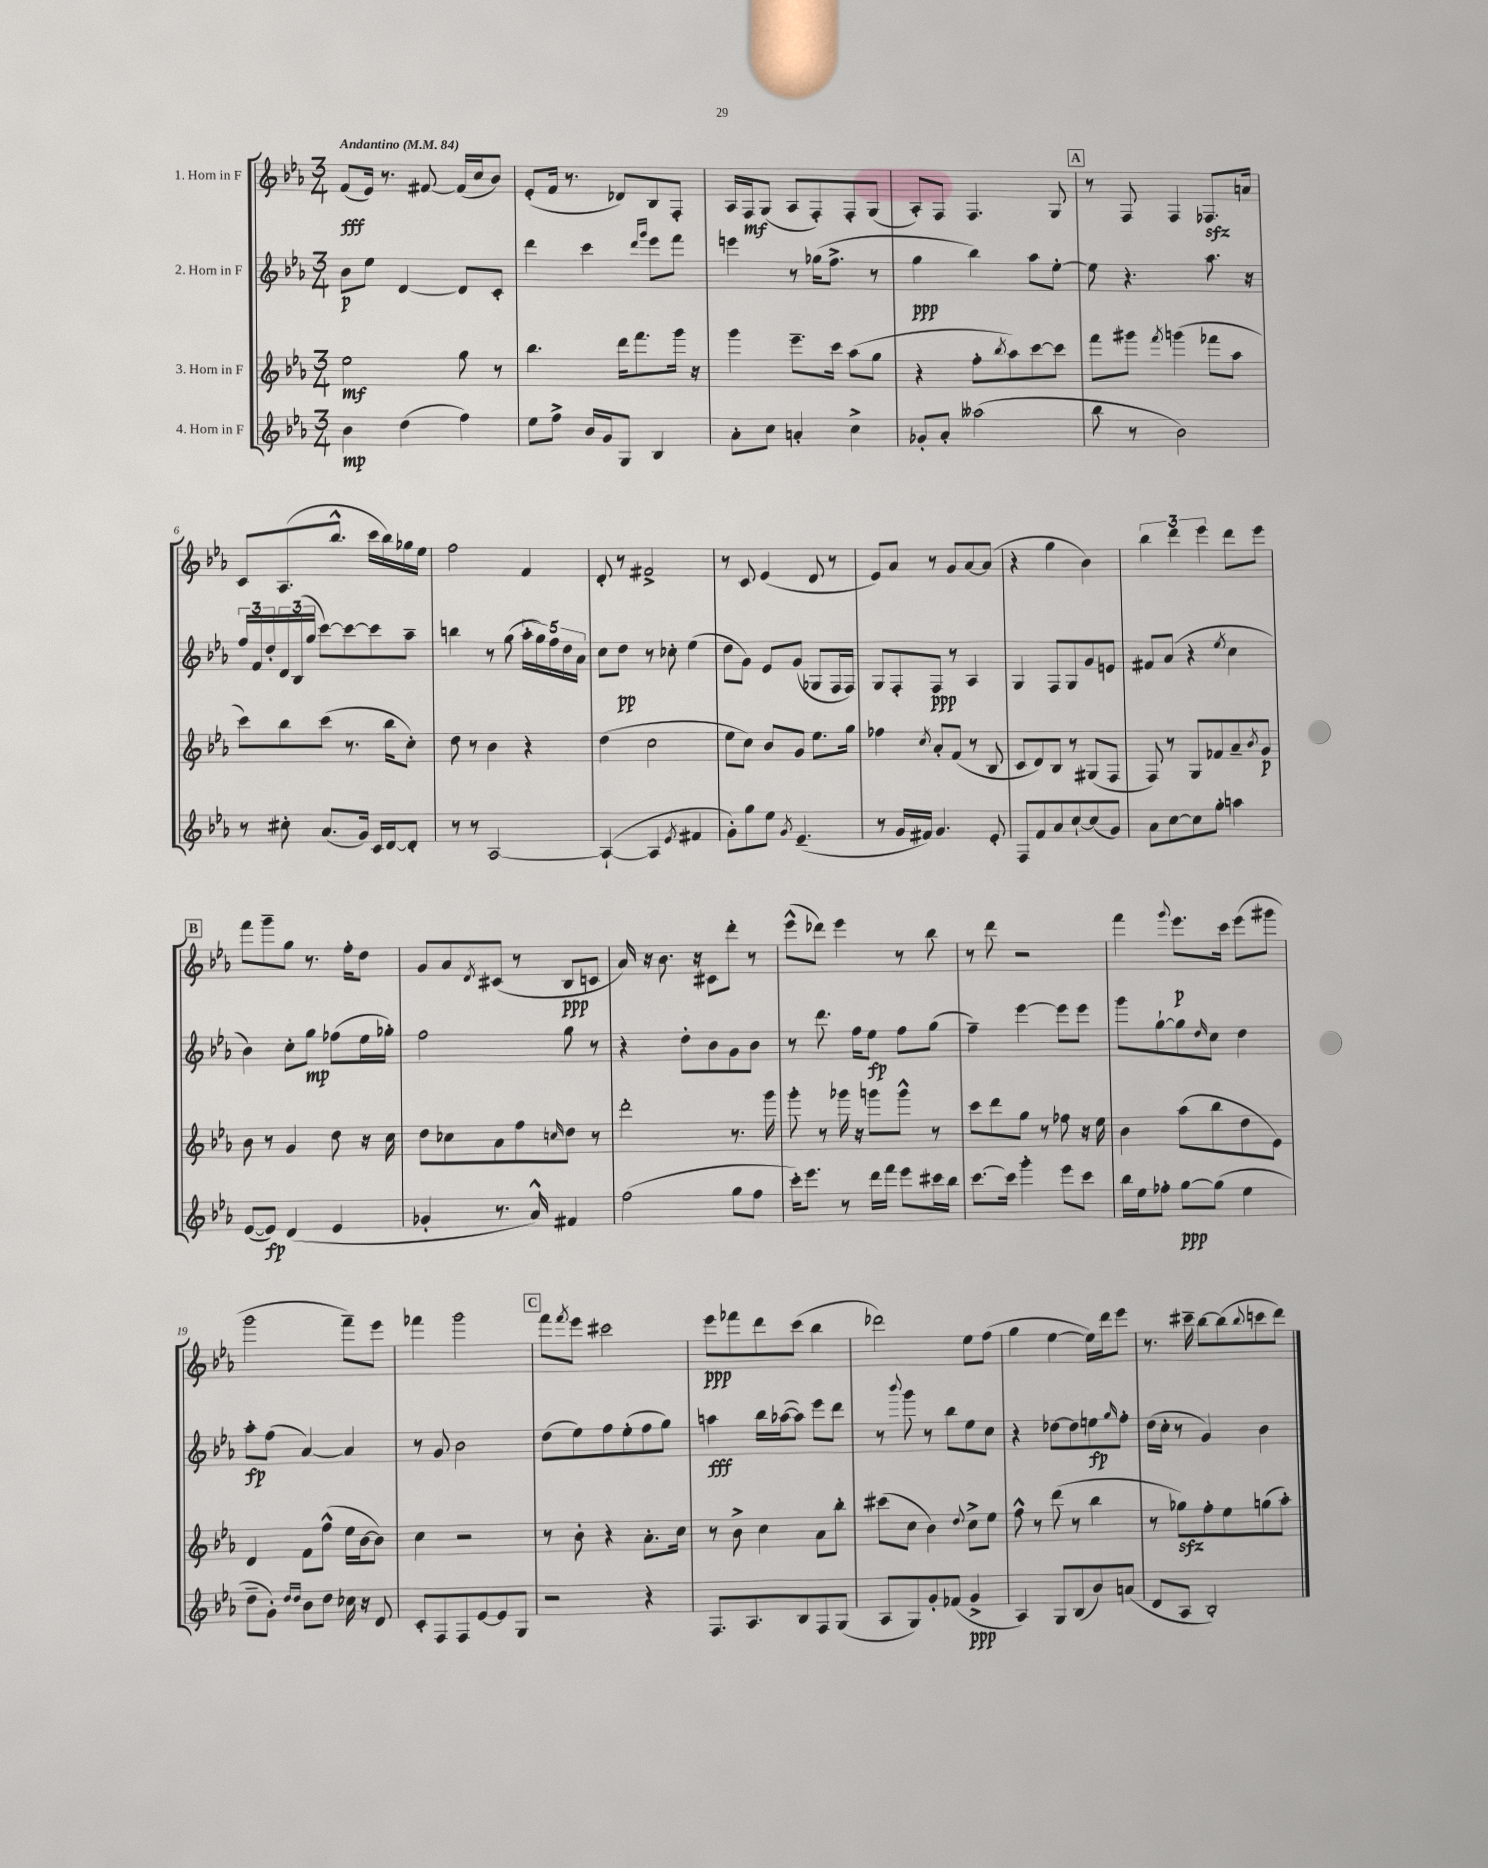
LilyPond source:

<<
\new StaffGroup <<
\new Staff = "s0" \with { instrumentName = "1. Horn in F" } {
    \clef treble \key ees \major \numericTimeSignature \time 3/4 \tempo "Andantino" 4 = 84
    f'8\fff( ees'16) r8. fis'8~ fis'16( c''16 bes'8) |
    ees'8-.( f'16 r8. des'8) bes8 f8-. |
    aes16 f16\mf g8( aes8 f8-.) f8-. g8( |
    aes8-.) f8 f4. g8 |
    \mark \markup { \box "A" } r8 f8 f4 fes8.\sfz a'16 |
    c'8 aes8.( bes''8.-^ c'''16 bes''16) ges''16 ees''16 |
    f''2 f'4 |
    d'8-. r8 fis'2-> |
    r8 c'8 ees'4( d'8 r8 |
    ees'8) aes'8 r8 g'8 aes'8~ aes'8( |
    r4 g''4 bes'4) |
    \tuplet 3/2 { bes''4 d'''4 ees'''4 } d'''8 ees'''8 |
    \mark \markup { \box "B" } f'''8 g'''8-- g''8 r8. f''16-. d''8 |
    g'8 aes'8 \acciaccatura { d'8 } cis'8( r8 bes8\ppp c'8 |
    aes'16) r16 bes'8. r16 cis'8 d'''8-. r8 |
    ees'''8-^( des'''8) ees'''4 r8 bes''8 |
    r8 d'''8 r2 |
    f'''4 \appoggiatura { g'''8 } ees'''8.\p c'''16 ees'''8( gis'''8 |
    g'''2 f'''8--) ees'''8 |
    fes'''4 g'''2 |
    \mark \markup { \box "C" } f'''8 \acciaccatura { f'''8 } ees'''8 cis'''2 |
    ees'''8\ppp fes'''8 d'''8 c'''8( bes''4 |
    des'''2) ees''8 f''8( |
    g''4 ees''4~ ees''16) d'''16 ees'''8 |
    r8. cis'''16-- bes''8~ bes''8( \appoggiatura { bes''8 } c'''8 d'''8) \bar "|." |
}
\new Staff = "s1" \with { instrumentName = "2. Horn in F" } {
    \clef treble \key ees \major \numericTimeSignature \time 3/4
    bes'8\p ees''8 d'4~ d'8 c'8-. |
    d'''4 c'''4 \grace { d'''16 g'''16 } ees'''8 f'''8 |
    e'''4 r8 ges''16( f''8.-> r8 |
    g''4\ppp bes''4) aes''8 ees''8~-. |
    \mark \markup { \box "A" } ees''8 r4. aes''8. r16 |
    \tuplet 3/2 { f''16 f'16 d''16-. } \tuplet 3/2 { d'16 bes16( g''16 } c'''8~) c'''8~ c'''8 aes''8-- |
    b''4 r8 g''8( \tuplet 5/4 { aes''16-. g''16) f''16 d''16 aes'16 } |
    c''8 d''8\pp r8 ces''8-. ees''4( |
    d''8 g'8) ees'8 g'8( ges8 f16 f16) |
    g8 f8-. f8\ppp r8 aes4 |
    g4 f8 g8 g'8 e'8 |
    fis'8 aes'8( r4 \acciaccatura { ees''8 } c''4 |
    \mark \markup { \box "B" } bes'4) c''8-. g''8\mp fes''8( ees''16 ges''16-.) |
    f''2 g''8 r8 |
    r4 d''8-. bes'8 g'8 bes'8 |
    r8 d'''8. f''16 ees''8\fp f''8 g''8( |
    f''4--) ees'''4~ ees'''8 ees'''8 |
    g'''8 g''8~-! g''8 \grace { d''16 } c''8 d''4 |
    aes''8-.\fp f''8( aes'4~) aes'4 |
    r8 g'8 bes'2 |
    \mark \markup { \box "C" } d''8( ees''8) f''8 ees''8-.( f''8 g''8) |
    a''4\fff bes''16 aes''16~( aes''8) ees'''8 d'''8 |
    r8 \appoggiatura { bes'''8 } g'''8 r8 bes''8 ees''8 c''8 |
    r4 des''8~ des''8 e''8\fp \grace { g''16 } f''8-. |
    d''16( c''16-. r8 g'4) bes'4 \bar "|." |
}
\new Staff = "s2" \with { instrumentName = "3. Horn in F" } {
    \clef treble \key ees \major \numericTimeSignature \time 3/4
    ees''2\mf g''8 r8 |
    bes''4. d'''16 f'''8. g'''16 r16 |
    g'''4 ees'''8.-- c'''16 aes''8( g''8 |
    r4 f''8-. \acciaccatura { bes''8 } aes''8) c'''8~ c'''8 |
    \mark \markup { \box "A" } f'''8 gis'''8 \acciaccatura { f'''8 } g'''4( fes'''8 aes''8 |
    c'''8) bes''8 c'''8( r8. bes''16 c''8-.) |
    d''8 r8 bes'4 r4 |
    d''4( c''2 |
    ees''8 c''8) bes'8 g'8 ees''8. g''16 |
    fes''4 \acciaccatura { c''8 } aes'8-. f'8( r8 bes8 |
    c'8 d'8) bes8 r8 gis8( f8 |
    f8) r8 g8 fes'8 aes'8-- \acciaccatura { bes'8 } g'8\p |
    \mark \markup { \box "B" } bes'8 r8 g'4 d''8 r16 c''16 |
    d''8 ces''8 aes'8 f''8 \grace { c''16 } d''8 r8 |
    d'''2-. r8. g'''16 |
    g'''8-. r8 ges'''16 r16 g'''8 g'''8-^ r8 |
    c'''8 d'''8 g''8 r8 fes''8 r16 ees''16 |
    bes'4 aes''8( bes''8 d''8 ees'8) |
    d'4 f'8 f''8-^( ees''16 bes'16~ bes'8) |
    c''4 r2 |
    \mark \markup { \box "C" } r8 bes'8-. r4 aes'8.-. c''16 |
    r8 bes'8-> c''4 aes'8 bes''8-. |
    cis'''8( c''8 bes'4) \appoggiatura { d''8 } c''8-> ees''8 |
    f''8-^ r8 d'''8( r8 bes''4 |
    r8 ges''8\sfz) f''8-. ees''8 g''8( aes''8-.) \bar "|." |
}
\new Staff = "s3" \with { instrumentName = "4. Horn in F" } {
    \clef treble \key ees \major \numericTimeSignature \time 3/4
    bes'4\mp d''4( f''4) |
    ees''8 f''8-> bes'16 g'16 g8 bes4 |
    aes'8-. c''8 a'4-. c''4-> |
    ges'8-. aes'8-. aeses''2( |
    \mark \markup { \box "A" } bes''8 r8 bes'2) |
    r8 cis''8-. aes'8.( g'16) c'16 d'16~ d'8-. |
    r8 r8 aes2~ |
    aes4~-!( aes4 \acciaccatura { ees'8 } fis'4 |
    g'8-.) g''8 ees''8 \acciaccatura { g'8 } ees'4.--( |
    r8 g'16 fis'16) g'4. ees'8-. |
    f8 f'8 aes'8 c''8~-! c''8( g'8) |
    aes'8 c''8~ c''8 g''8-. a''4 |
    \mark \markup { \box "B" } ees'8~( ees'8\fp) d'4( ees'4 |
    ges'4-. r8. aes'16-^) fis'4 |
    f''2( g''8 f''8 |
    c'''16-.) ees'''8. r8 d'''16 f'''16 ees'''8 cis'''16 bes''16 |
    c'''8.~ c'''16 g'''4-. ees'''8 c'''8 |
    bes''16 ees''16 fes''8-. g''8~\ppp g''8( ees''4 |
    d''8-- g'8-.) \grace { d''16 d''16 } bes'8 d''8 ces''16 r16 d'8 |
    c'8-. f8 f8 ees'8~ ees'8 g8 |
    \mark \markup { \box "C" } r2 r4 |
    f8. aes8. bes8 f8 g8( |
    aes8 g8) g'8-. fes'8( g'4->\ppp |
    aes4) g8 bes8( bes'8) a'8( |
    d'8 aes8 bes2-.) \bar "|." |
}
>>
>>
